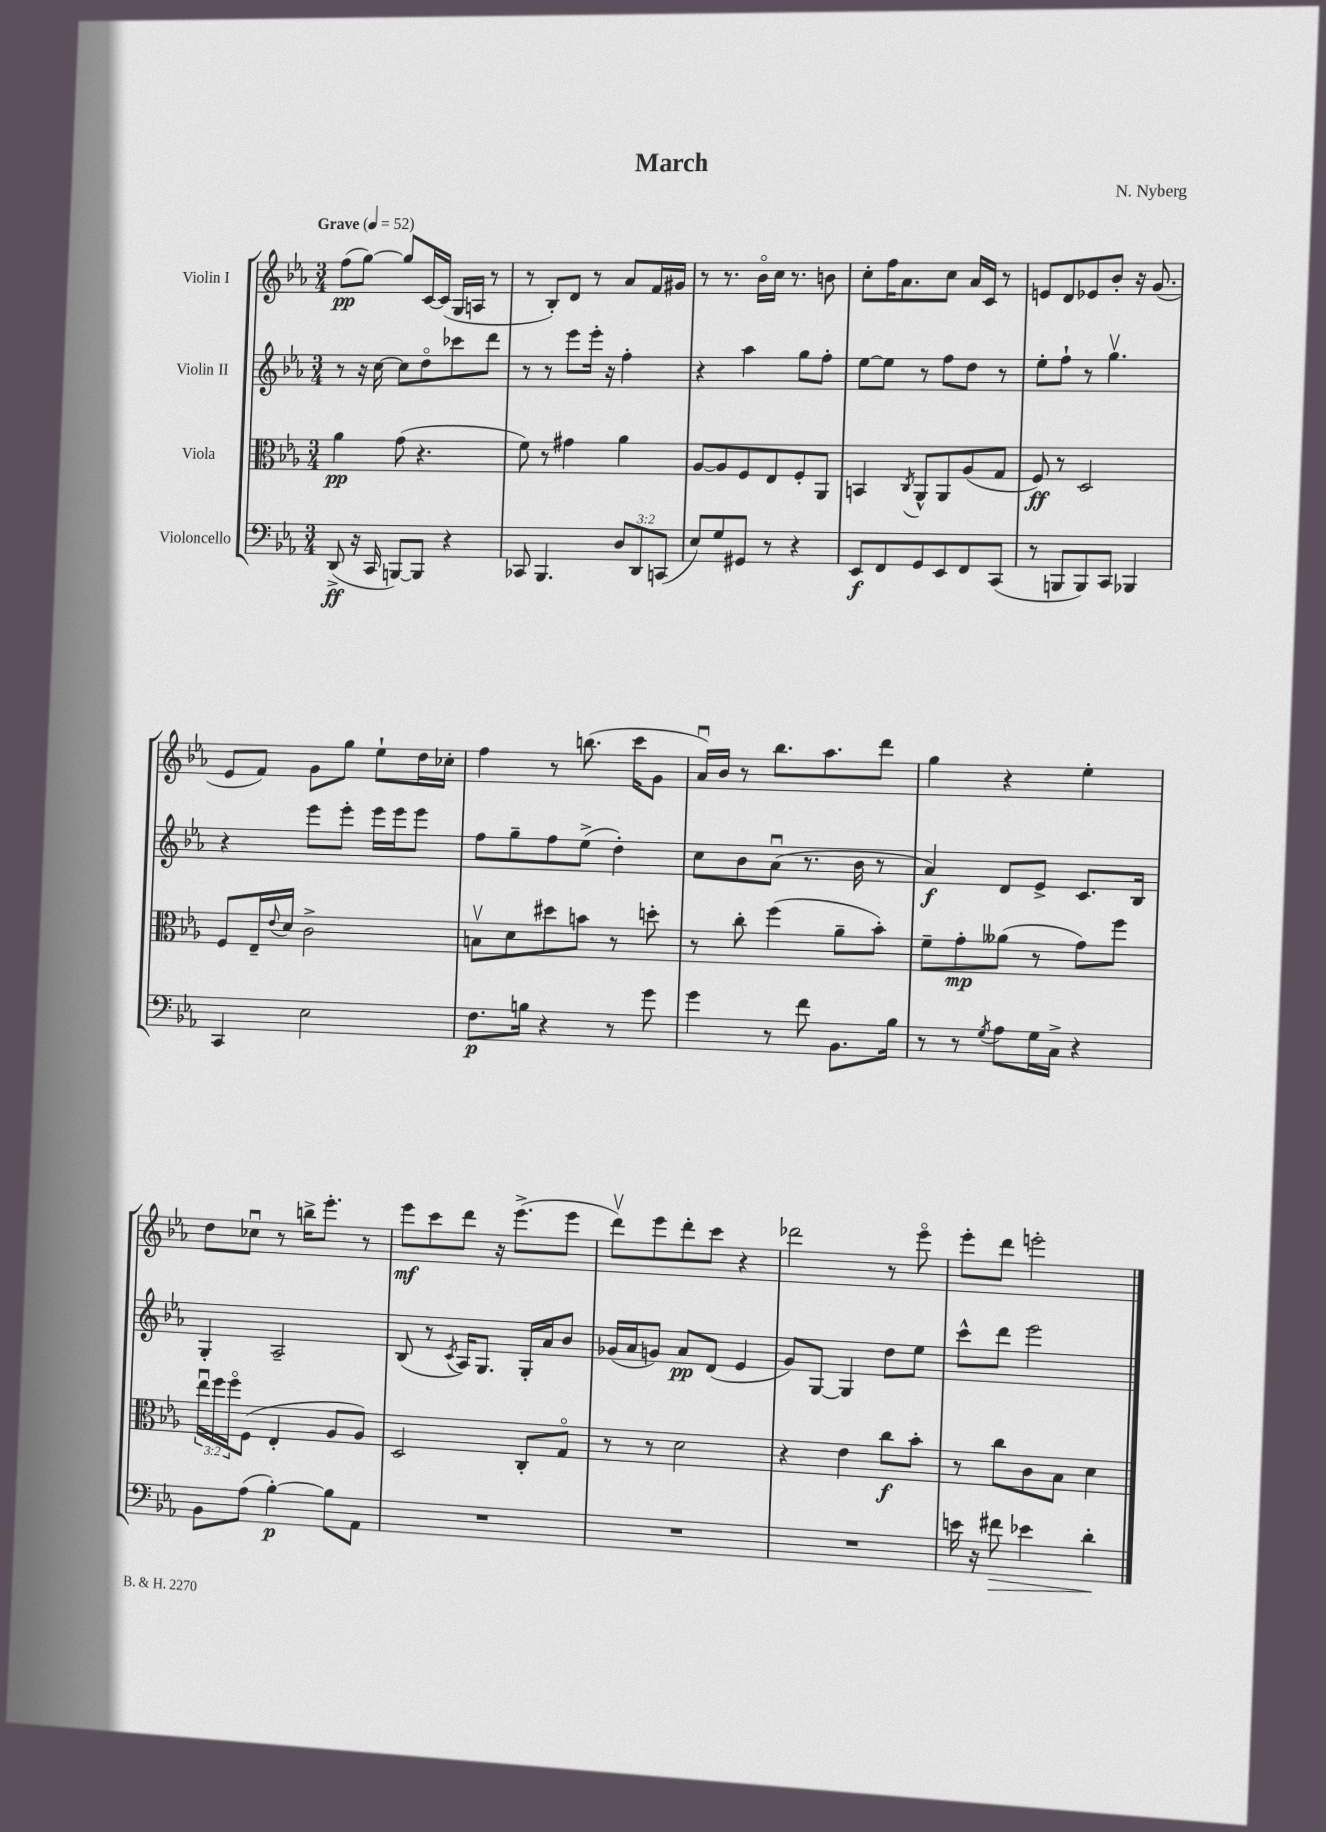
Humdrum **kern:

**kern	**dynam	**kern	**dynam	**kern	**dynam	**kern	**dynam
*part4	*part4	*part3	*part3	*part2	*part2	*part1	*part1
*staff4	*staff4	*staff3	*staff3	*staff2	*staff2	*staff1	*staff1
*I"Violoncello	*	*I"Viola	*	*I"Violin II	*	*I"Violin I	*
*clefF4	*	*clefC3	*	*clefG2	*	*clefG2	*
*k[b-e-a-]	*	*k[b-e-a-]	*	*k[b-e-a-]	*	*k[b-e-a-]	*
*M3/4	*	*M3/4	*	*M3/4	*	*M3/4	*
*MM52	*	*MM52	*	*MM52	*	*MM52	*
=1	=1	=1	=1	=1	=1	=1	=1
!	!	!	!	!	!	!LO:TX:a:B:t=Grave	!
(8DD^/	ff	4a-\	pp	8r	.	(8ff\L	pp
16r	.	.	.	16r	.	[8gg\J)	.
16CC/	.	.	.	[16cc\	.	.	.
[8BBBn/L)	.	(8g\	.	8cc\L]	.	8gg/L]	.
8BBB/J]	.	4.r	.	8dd\	.	[16c/L	.
.	.	.	.	.	.	(16c/JJ]	.
4r	.	.	.	8ccc-X\	.	16G/LL	.
.	.	.	.	.	.	16An/JJ	.
.	.	.	.	8ddd\J	.	8r	.
=2	=2	=2	=2	=2	=2	=2	=2
8CC-X/	.	8f\)	.	8r	.	8r	.
4.BBB-/	.	8r	.	8r	.	8B-'/L)	.
.	.	4g#X\	.	8eee-\L	.	8d/J	.
.	.	.	.	16eee-'\Jk	.	8r	.
.	.	.	.	16r	.	.	.
12D/L	.	4a-\	.	4ff'\	.	8a-/L	.
12DD/	.	.	.	.	.	.	.
.	.	.	.	.	.	16f/L	.
(12CCn/J	.	.	.	.	.	.	.
.	.	.	.	.	.	16g#X/JJ	.
=3	=3	=3	=3	=3	=3	=3	=3
8E-/L)	.	[8A-/L	.	4r	.	8r	.
8G/	.	8A-/]	.	.	.	8.r	.
8GG#X/J	.	8F/	.	4aa-\	.	.	.
.	.	.	.	.	.	16b-\LL	.
8r	.	8E-/	.	.	.	16cc\JJ	.
.	.	.	.	.	.	8.r	.
4r	.	8F'/	.	8gg\L	.	.	.
.	.	8AA-/J	.	8ff'\J	.	8bn\	.
=4	=4	=4	=4	=4	=4	=4	=4
8EE-/L	f	4BBn/	.	[8ee-\L	.	8cc'\L	.
8FF/	.	.	.	8ee-\J]	.	16ff\K	.
.	.	.	.	.	.	8.a-\	.
.	.	8qC/	.	.	.	.	.
8GG/	.	8AA-^^/L	.	8r	.	.	.
8EE-/	.	8AA-/	.	8ff\L	.	8cc\J	.
8FF/	.	(8A-/	.	8dd\J	.	16a-/LL	.
.	.	.	.	.	.	16c/JJ	.
(8CC/J	.	8G/J	.	8r	.	8r	.
=5	=5	=5	=5	=5	=5	=5	=5
8r	.	8F/)	ff	8ee-'\L	.	8en/L	.
8BBBn/L	.	8r	.	8ff`\J	.	8d/	.
8BBB/)	.	2D/	.	8r	.	8e-X/	.
8CC/J	.	.	.	4.ggv\	.	8b-'/J	.
4BBB-X/	.	.	.	.	.	16r	.
.	.	.	.	.	.	(8.g/	.
!!LO:LB:g=z
=6	=6	=6	=6	=6	=6	=6	=6
4CC/	.	8F/L	.	4r	.	8e-/L	.
.	.	16E-~/L	.	.	.	8f/J)	.
.	.	8qqe-/	.	.	.	.	.
.	.	16d/JJ	.	.	.	.	.
2E-\	.	2c^\	.	8eee-\L	.	8g\L	.
.	.	.	.	8eee-'\J	.	8gg\J	.
.	.	.	.	16eee-\LL	.	8ee-`\L	.
.	.	.	.	16eee-\J	.	.	.
.	.	.	.	8eee-\J	.	16dd\L	.
.	.	.	.	.	.	16cc-X'\JJ	.
=7	=7	=7	=7	=7	=7	=7	=7
8.F\L	p	8Bnv\L	.	8ff\L	.	4ff\	.
.	.	8d\	.	8gg~\	.	.	.
16Bn\Jk	.	.	.	.	.	.	.
4r	.	8dd#X\	.	8ff\	.	8r	.
.	.	8bn\J	.	(8ee-^\J	.	(8.bbn\	.
8r	.	8r	.	4dd'\)	.	.	.
.	.	.	.	.	.	16ccc\KL	.
8g\	.	8ddn'\	.	.	.	8g\J	.
=8	=8	=8	=8	=8	=8	=8	=8
4g\	.	8r	.	8cc\L	.	16a-u/LL)	.
.	.	.	.	.	.	16b-/JJ	.
.	.	8cc'\	.	8b-\	.	8r	.
8r	.	(4ff\	.	(8a-u\J	.	8.bb-\L	.
8f\	.	.	.	8.r	.	.	.
.	.	.	.	.	.	8.aa-\	.
8.BB-\L	.	8a-~\L	.	.	.	.	.
.	.	.	.	16b-\	.	.	.
.	.	8b-'\J)	.	8r	.	8ddd\J	.
16B-\Jk	.	.	.	.	.	.	.
=9	=9	=9	=9	=9	=9	=9	=9
8r	.	8f~\L	.	4a-/)	f	4gg\	.
8r	.	8g'\	mp	.	.	.	.
8qG/	.	.	.	.	.	.	.
8A-\L	.	(8a--X\J	.	8d/L	.	4r	.
16G\L	.	8r	.	8e-^/J	.	.	.
16C^\JJ	.	.	.	.	.	.	.
4r	.	8g\L)	.	8.c/L	.	4ee-'\	.
.	.	8ff\J	.	.	.	.	.
.	.	.	.	16B-/Jk	.	.	.
!!LO:LB:g=z
=10	=10	=10	=10	=10	=10	=10	=10
8BB-\L	.	24ee-u\LL	.	4G'/	.	8dd\L	.
.	.	24ff\	.	.	.	.	.
.	.	24ff\J	.	.	.	.	.
(8A-\J	.	(8F\J	.	.	.	8cc-Xu\J	.
[4B-'\)	p	4E-'/	.	2A-~/	.	8r	.
.	.	.	.	.	.	16bbn^\KL	.
.	.	.	.	.	.	8.eee-'\J	.
8B-\L]	.	8A-/L	.	.	.	.	.
8AA-\J	.	8A-/J)	.	.	.	8r	.
=11	=11	=11	=11	=11	=11	=11	=11
2.r	.	2D/	.	(8B-/	.	8eee-\L	mf
.	.	.	.	8r	.	8ccc\	.
.	.	.	.	8qc/	.	.	.
.	.	.	.	16A-/KL)	.	8ddd\J	.
.	.	.	.	8.G/J	.	.	.
.	.	.	.	.	.	16r	.
.	.	.	.	.	.	(8.eee-^\L	.
.	.	8C'/L	.	16G'/LL	.	.	.
.	.	.	.	16a-/J	.	.	.
.	.	8G/J	.	8b-/J	.	8eee-\J	.
=12	=12	=12	=12	=12	=12	=12	=12
2.r	.	8r	.	(16g-X/LL	.	8dddv\L)	.
.	.	.	.	16a-/J	.	.	.
.	.	8r	.	8gn/J)	.	8eee-\	.
.	.	2d\	.	8a-/L	pp	8ddd'\	.
.	.	.	.	(8d/J	.	8ccc\J	.
.	.	.	.	4e-/	.	4r	.
=13	=13	=13	=13	=13	=13	=13	=13
2.r	.	4r	.	8g/L)	.	2ddd-X\	.
.	.	.	.	[8G/J	.	.	.
.	.	4e-\	.	4G/]	.	.	.
.	.	8cc\L	f	8dd\L	.	8r	.
.	.	8b-'\J	.	8ee-\J	.	8eee-\	.
=14	=14	=14	=14	=14	=14	=14	=14
16en\	.	8r	.	8ccc^^\L	.	8eee-'\L	.
16r	.	.	.	.	.	.	.
!	!LO:HP:b	!	!	!	!	!	!
8f#X\	>	8cc\L	.	8ddd\J	.	8ddd\J	.
4e-X\	.	8c\	.	2eee-\	.	2eeen'\	.
.	.	8B-\J	.	.	.	.	.
4d'\	.	4d\	.	.	.	.	.
.	]	.	.	.	.	.	.
==	==	==	==	==	==	==	==
*-	*-	*-	*-	*-	*-	*-	*-
